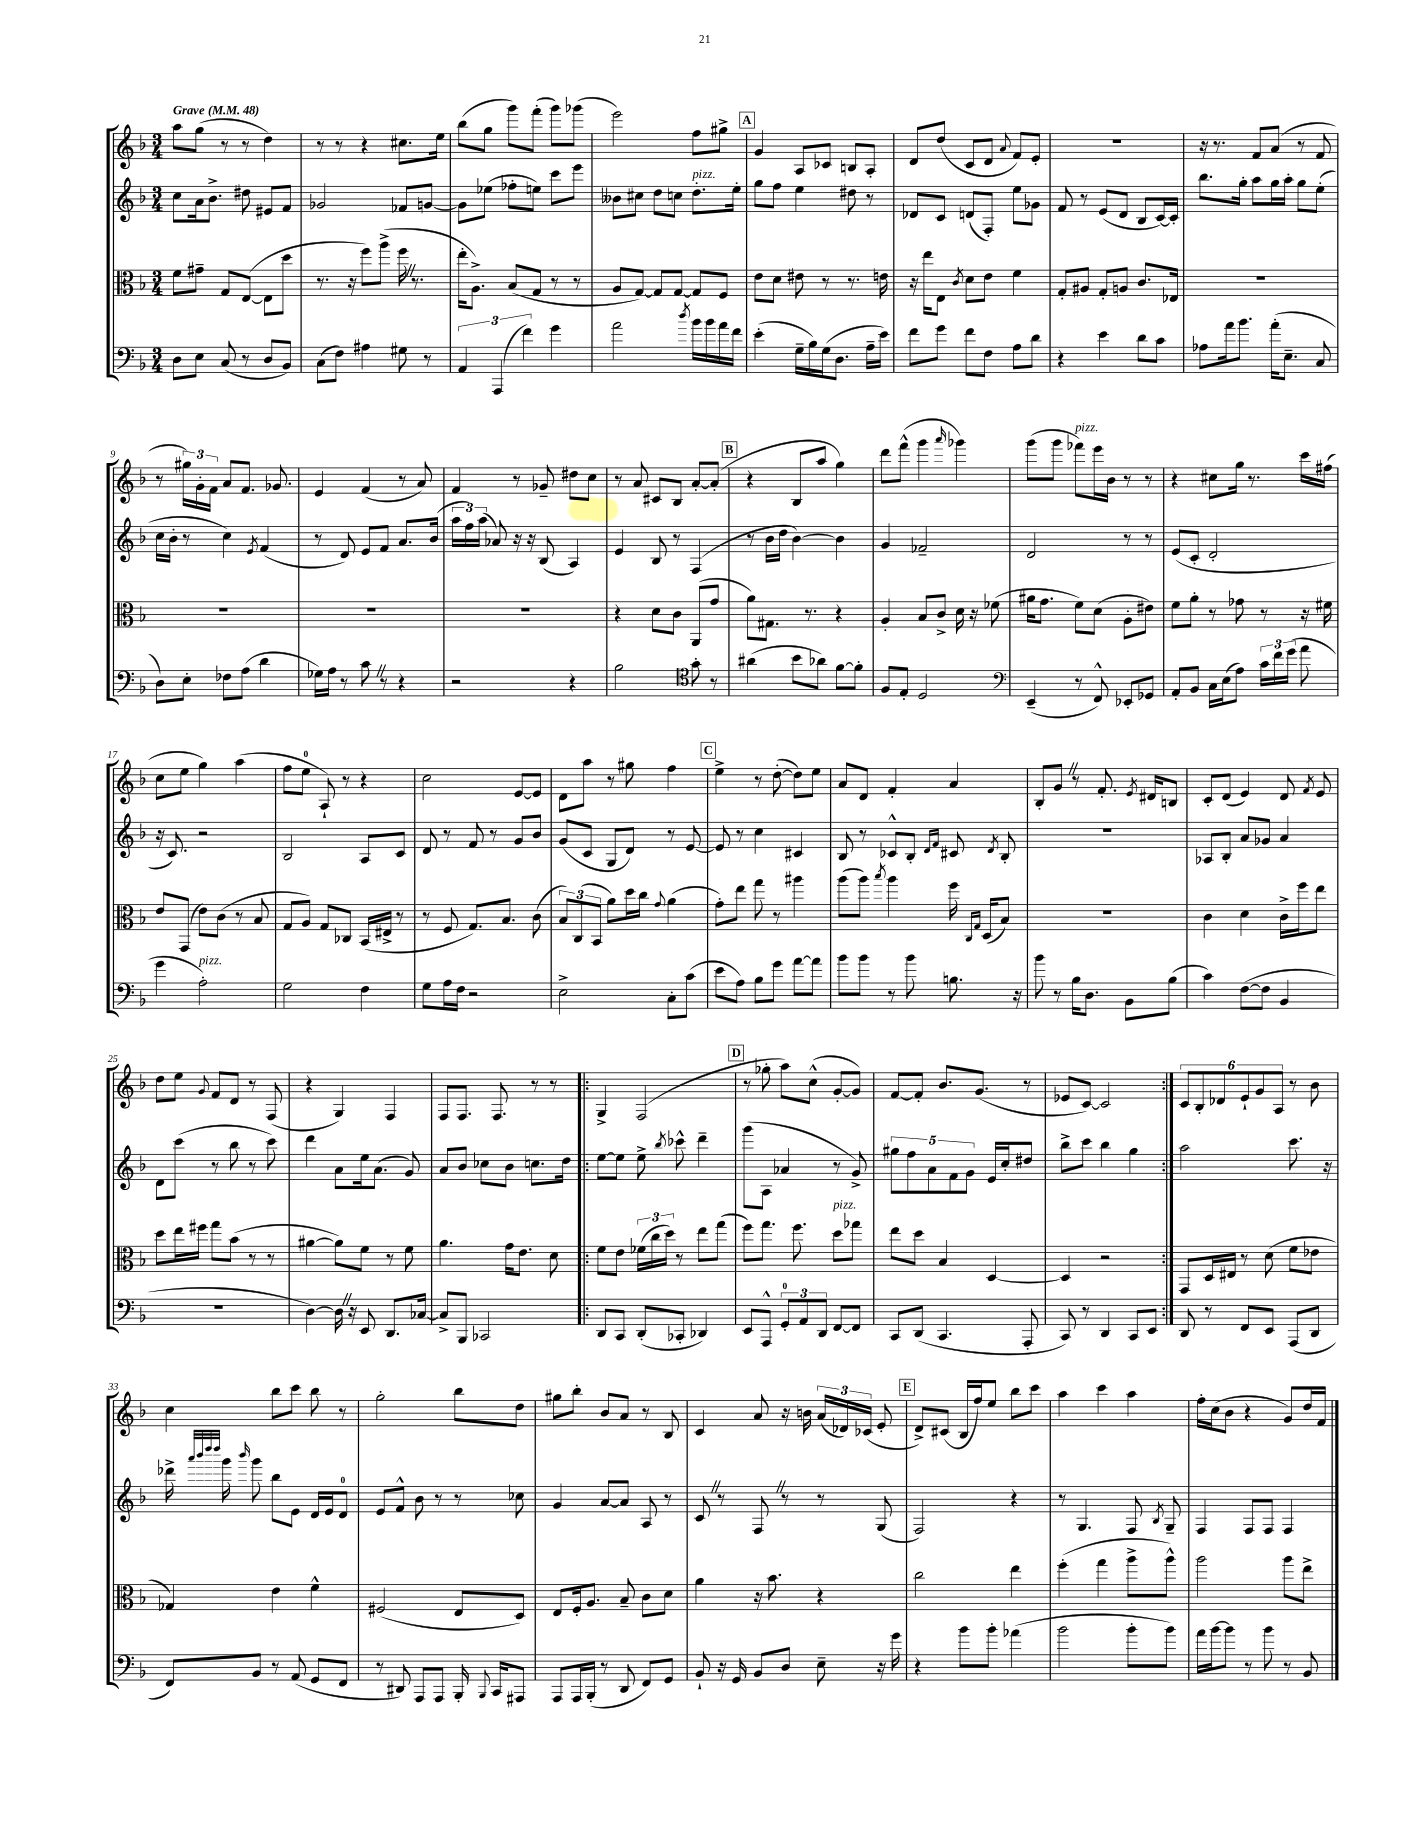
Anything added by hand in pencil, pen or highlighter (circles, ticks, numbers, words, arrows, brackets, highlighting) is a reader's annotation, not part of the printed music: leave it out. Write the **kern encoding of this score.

**kern	**kern	**kern	**kern
*staff4	*staff3	*staff2	*staff1
*clefF4	*clefC3	*clefG2	*clefG2
*k[b-]	*k[b-]	*k[b-]	*k[b-]
*M3/4	*M3/4	*M3/4	*M3/4
*MM48	*MM48	*MM48	*MM48
8D	8f	8cc	8aa
8E	8g#~	16a	(8gg
.	.	8.b-^	.
(8C	8G	.	8r
8r	([8E	8dd#	8r
8D	8E]	8e#	4dd)
8BB-)	8dd	8f	.
=	=	=	=
(8C	8.r	2g-	8r
8F)	.	.	8r
.	16r	.	.
4A#	8ff)	.	4r
.	(8aa^	.	.
8G#	16ff	8f-	8.cc#
.	8.r	.	.
8r	.	[8g	.
.	.	.	16ee
=	=	=	=
6AA	16ee'	8g]	(8bb-
.	8.A^)	.	.
.	.	(8ee-	8gg
(6AAA	.	.	.
.	(8B-	8ff-'	8ggg)
6f)	.	.	.
.	8G	8ee)	(8fff'
4g	8r	8ccc	8ggg)
.	8r	8eee	(8ggg-
=	=	=	=
2a	8A	8b--	2eee)
.	[8G)	8cc#	.
.	8G]	8dd	.
.	[8G	8cc	.
8qdd	.	.	.
16b-	8G]	8.dd'	8ff
16b-	.	.	.
16a	8F	.	8gg#^
16f	.	16ee'	.
=	=	=	=
(4e'	8e	8gg	4g
.	8d	8ff	.
16G~	8e#	4ee	8A
16B-)	.	.	.
(16G	8r	.	8c-
8.D	.	.	.
.	8.r	8dd#	8B
16A~	.	8r	8A'
16e)	16e	.	.
=	=	=	=
8f	16r	8d-	8d
.	16ee	.	.
8g	8E	8c	(8dd
.	8qc	.	.
8f	8d	(8d	8c
8F	8e	8F')	8d
.	.	.	8qqa
8A	4f	8ee	8f)
8d	.	8g-	8e'
=	=	=	=
4r	8G'	8f	2.r
.	8A#	8r	.
4e	8G'	(8e	.
.	8A	8d	.
8d	8.c	8B-	.
8c	.	[16c)	.
.	16E-	16c']	.
=	=	=	=
8A-	2.r	8.bb-	16r
.	.	.	8.r
16a	.	.	.
8.b-	.	16gg'	.
.	.	8aa	8f
(16a'	.	16gg	(8a
8.E~	.	16aa'	.
.	.	8gg	8r
8C	.	(8ee'	8f
=	=	=	=
8D)	2.r	16cc	8r
.	.	16b-'	.
8E'	.	8r	24gg#)
.	.	.	24g'
.	.	.	24f
8F-	.	4cc)	8a
(8A	.	.	8.f
.	.	8qe	.
4d	.	(4f	.
.	.	.	8.g-
=	=	=	=
16G-)	2.r	8r	4e
16A	.	.	.
8r	.	8d)	.
8c	.	8e	(4f
8r	.	8f	.
4r	.	8.a	8r
.	.	.	8a)
.	.	(16b-	.
=	=	=	=
2r	2.r	24aa	4f
.	.	24ff)	.
.	.	(24aa	.
.	.	8a-)	.
.	.	16r	8r
.	.	16r	.
.	.	(8B-	8g-~
4r	.	4A)	8dd#
.	.	.	8cc
=	=	=	=
2B-	4r	4e	8r
.	.	.	8a
.	8d	8B-	8c#
.	8c	8r	8B-
*clefC4	*	*	*
8g'	(8AA	(4F	[8a'
8r	8g	.	(8a']
=	=	=	=
(4a#	8a)	8r	4r
.	8.G#	16b-	.
.	.	16dd	.
8b-	.	[4b-)	8B-
.	8.r	.	.
8a-)	.	.	8aa
[8f	4r	4b-]	4gg)
8f']	.	.	.
=	=	=	=
8F	4A'	4g	8ddd
8E'	.	.	(8fff^^
2D	8B-	2f-~	4ggg
.	8c^	.	.
.	.	.	16qqaaa
.	16d	.	4ggg-)
.	16r	.	.
.	(8f-	.	.
=	=	=	=
*clefF4	*	*	*
(4EE~	16a#	2d	(8ggg
.	8.g	.	.
.	.	.	8ggg
8r	8f)	.	8fff-)
8FF^^)	(8d	.	16eee
.	.	.	16b-
8EE-'	8A'	8r	8r
8GG-	8e#)	8r	8r
=	=	=	=
8AA'	8f	(8e	4r
8BB-	8a'	8c'	.
16C	8r	2d'	8cc#
(16E	.	.	.
8A)	8g-	.	16gg
.	.	.	8.r
24c	8r	.	.
24f	.	.	.
(24g	.	.	.
8a	16r	.	16ccc
.	16f#	.	(16ff#
=	=	=	=
4g	8e	16r	8cc
.	.	8.c)	.
.	(8GG	.	8ee
2A')	8e)	2r	4gg)
.	(8c	.	.
.	8r	.	(4aa
.	8B-	.	.
=	=	=	=
2G	8G	2B-	8ff
.	8A)	.	8ee
.	8G	.	8A`)
.	8C-	.	8r
4F	(16BB-	8A	4r
.	16E#^	.	.
.	8r	8c	.
=	=	=	=
8G	8r	8d	2cc
16A	8F	8r	.
16F	.	.	.
2r	8.G)	8f	.
.	.	8r	.
.	8.B-	.	.
.	.	8g	[8e
.	(8c	8b-	8e]
=	=	=	=
2E^	12B-)	(8g	8d
.	(12C	.	.
.	.	8c	8aa
.	12BB-	.	.
.	8a)	8G	8r
.	16dd	8d)	8gg#
.	16cc	.	.
.	8qqg	.	.
8C'	(4a	8r	4ff
(8c	.	[8e	.
=	=	=	=
8e	8g')	8e]	4ee^
8A)	8ee	8r	.
8B-	8gg	4cc	8r
8g	8r	.	([8dd'
[8a	4aa#	4c#	8dd])
8a]	.	.	8ee
=	=	=	=
8b-	(8aa	8B-	8a
8b-	8aa)	8r	8d
.	8qbb-	.	.
8r	4aa	8c-^^	4f'
8b-	.	8B-'	.
.	.	16qqd	.
.	.	16qqf	.
8.B	16ff	8c#	4a
.	16qqC	.	.
.	16qqG	.	.
.	(16D	.	.
.	.	8qd	.
.	8B-)	8B-'	.
16r	.	.	.
=	=	=	=
8b-	2.r	2.r	8B-'
8r	.	.	8g
16B-	.	.	8r
8.D	.	.	.
.	.	.	8.f'
8BB-	.	.	.
.	.	.	8qe
.	.	.	16d#
(8B-	.	.	8B
=	=	=	=
4c)	4c	8A-	8c'
.	.	8B-'	(8d
([8F	4d	8a	4e)
8F]	.	8g-	.
4BB-	16c^	4a	8d
.	16ff	.	.
.	.	.	8qf
.	8ee	.	8e
=	=	=	=
2.r	8dd	8d	8dd
.	16ee	(8ccc	8ee
.	16ff#	.	.
.	.	.	8qqg
.	8gg	8r	8f
.	(8b-	8bb-	8d
.	8r	8r	8r
.	8r	8ccc)	(8F
=	=	=	=
[4D)	[4a#	4ddd	4r
16D]	8a#])	8a	4G)
16r	.	.	.
8EE	8f	16ee	.
.	.	(8.a	.
8.DD	8r	.	4F
.	8f	8g)	.
[16C-	.	.	.
=	=	=	=
8C-^]	4.a	8a	8F
8BBB-	.	8b-	8.F
2CC-	.	8cc-	.
.	.	.	8.F
.	16g	8b-	.
.	8.e	.	.
.	.	8.cc	8r
.	8d	.	8r
.	.	16dd	.
=!|:	=!|:	=!|:	=!|:
8DD	8f	[8ee	4G^
8CC	8e	8ee]	.
(8DD'	(24f-	8ee^	(2F
.	24cc	.	.
.	24dd)	.	.
.	.	8qbb-	.
8CC-'	8r	8ccc-^^	.
4DD-)	8ee	4ddd~	.
.	(8gg	.	.
=	=	=	=
8EE	8ff)	(8ggg	8r
8AAA^^	8.gg	8A	8gg-'
12GG'	.	4a-	8aa)
.	8.ff	.	.
12AA	.	.	.
.	.	.	(8cc^^
12DD	.	.	.
[8FF	8dd	8r	[8g'
8FF]	8gg-	8g^)	8g])
=	=	=	=
8CC	8ee	10gg#	[8f
.	.	10ff	.
(8DD	8dd	.	8f']
.	.	10a	.
4.CC	4B-	.	8.b-
.	.	10f	.
.	.	10g	.
.	.	.	(8.g
.	[4D	16e	.
.	.	16cc'	.
8AAA'	.	8dd#	8r
=	=	=	=
8CC)	4D]	8bb-^	8e-
8r	.	8ccc	[8c)
4DD	2r	4bb-	2c]
8CC	.	4gg	.
8EE	.	.	.
=:|!	=:|!	=:|!	=:|!
8DD	8GG	2aa	12c
.	.	.	12B-'
8r	16D	.	.
.	.	.	12d-
.	16E#	.	.
8FF	8r	.	12e`
.	.	.	12g
8EE	(8d	.	.
.	.	.	12A
(8AAA	8f	8.ccc	8r
8DD	8e-	.	8b-
.	.	16r	.
=	=	=	=
8FF)	4G-)	16ddd-^	4cc
.	.	32qqaaa	.
.	.	32qqbbb-	.
.	.	32qqdddd	.
.	.	32qqdddd	.
.	.	16ggg	.
.	.	16qqbbb-	.
8BB-	.	8ggg	.
8r	4e	8bb-	8bb-
(8AA	.	8e	8ccc
8GG	4f^^	16d	8bb-
.	.	16e	.
8FF	.	8d	8r
=	=	=	=
8r	(2F#	8e	2gg'
8DD#)	.	8f^^	.
8AAA	.	8b-	.
8AAA	.	8r	.
16BBB-'	8E	8r	8bb-
8qqBBB-	.	.	.
16CC	.	.	.
8AAA#	8D)	8cc-	8dd
=	=	=	=
8AAA	8E	4g	8gg#
16AAA	16F'	.	8bb-'
(16BBB-'	8.A	.	.
8r	.	[8a	8b-
8DD	8B-~	8a]	8a
8FF)	8c	8A	8r
8GG	8d	8r	8B-
=	=	=	=
8BB-`	4a	8c	4c
16r	.	8r	.
16GG	.	.	.
8BB-	16r	8F	8a
.	8.b-	.	.
8D	.	8r	16r
.	.	.	16b
8E~	4r	8r	(24a
.	.	.	24d-)
.	.	.	(24c-
16r	.	(8G	8e'
16g	.	.	.
=	=	=	=
4r	2cc	2F)	8d^)
.	.	.	(8c#
8b-	.	.	16B-
.	.	.	16ff)
8b-'	.	.	8ee
(4a-	4ee	4r	8bb-
.	.	.	8ccc
=	=	=	=
2b-	(4ff'	8r	4aa
.	.	4.G	.
.	4gg	.	4ccc
8b-'	8aa^	8F	4aa
.	.	8qB-	.
8b-)	8aa^^)	8G~	.
=	=	=	=
16a	2aa	4F	16ff'
[16b-	.	.	(16cc
8b-]	.	.	8b-
8r	.	8F	4r
8b-	.	8F	.
8r	8aa	4F	8g)
8BB-	8ee^	.	16dd
.	.	.	16f
==	==	==	==
*-	*-	*-	*-
